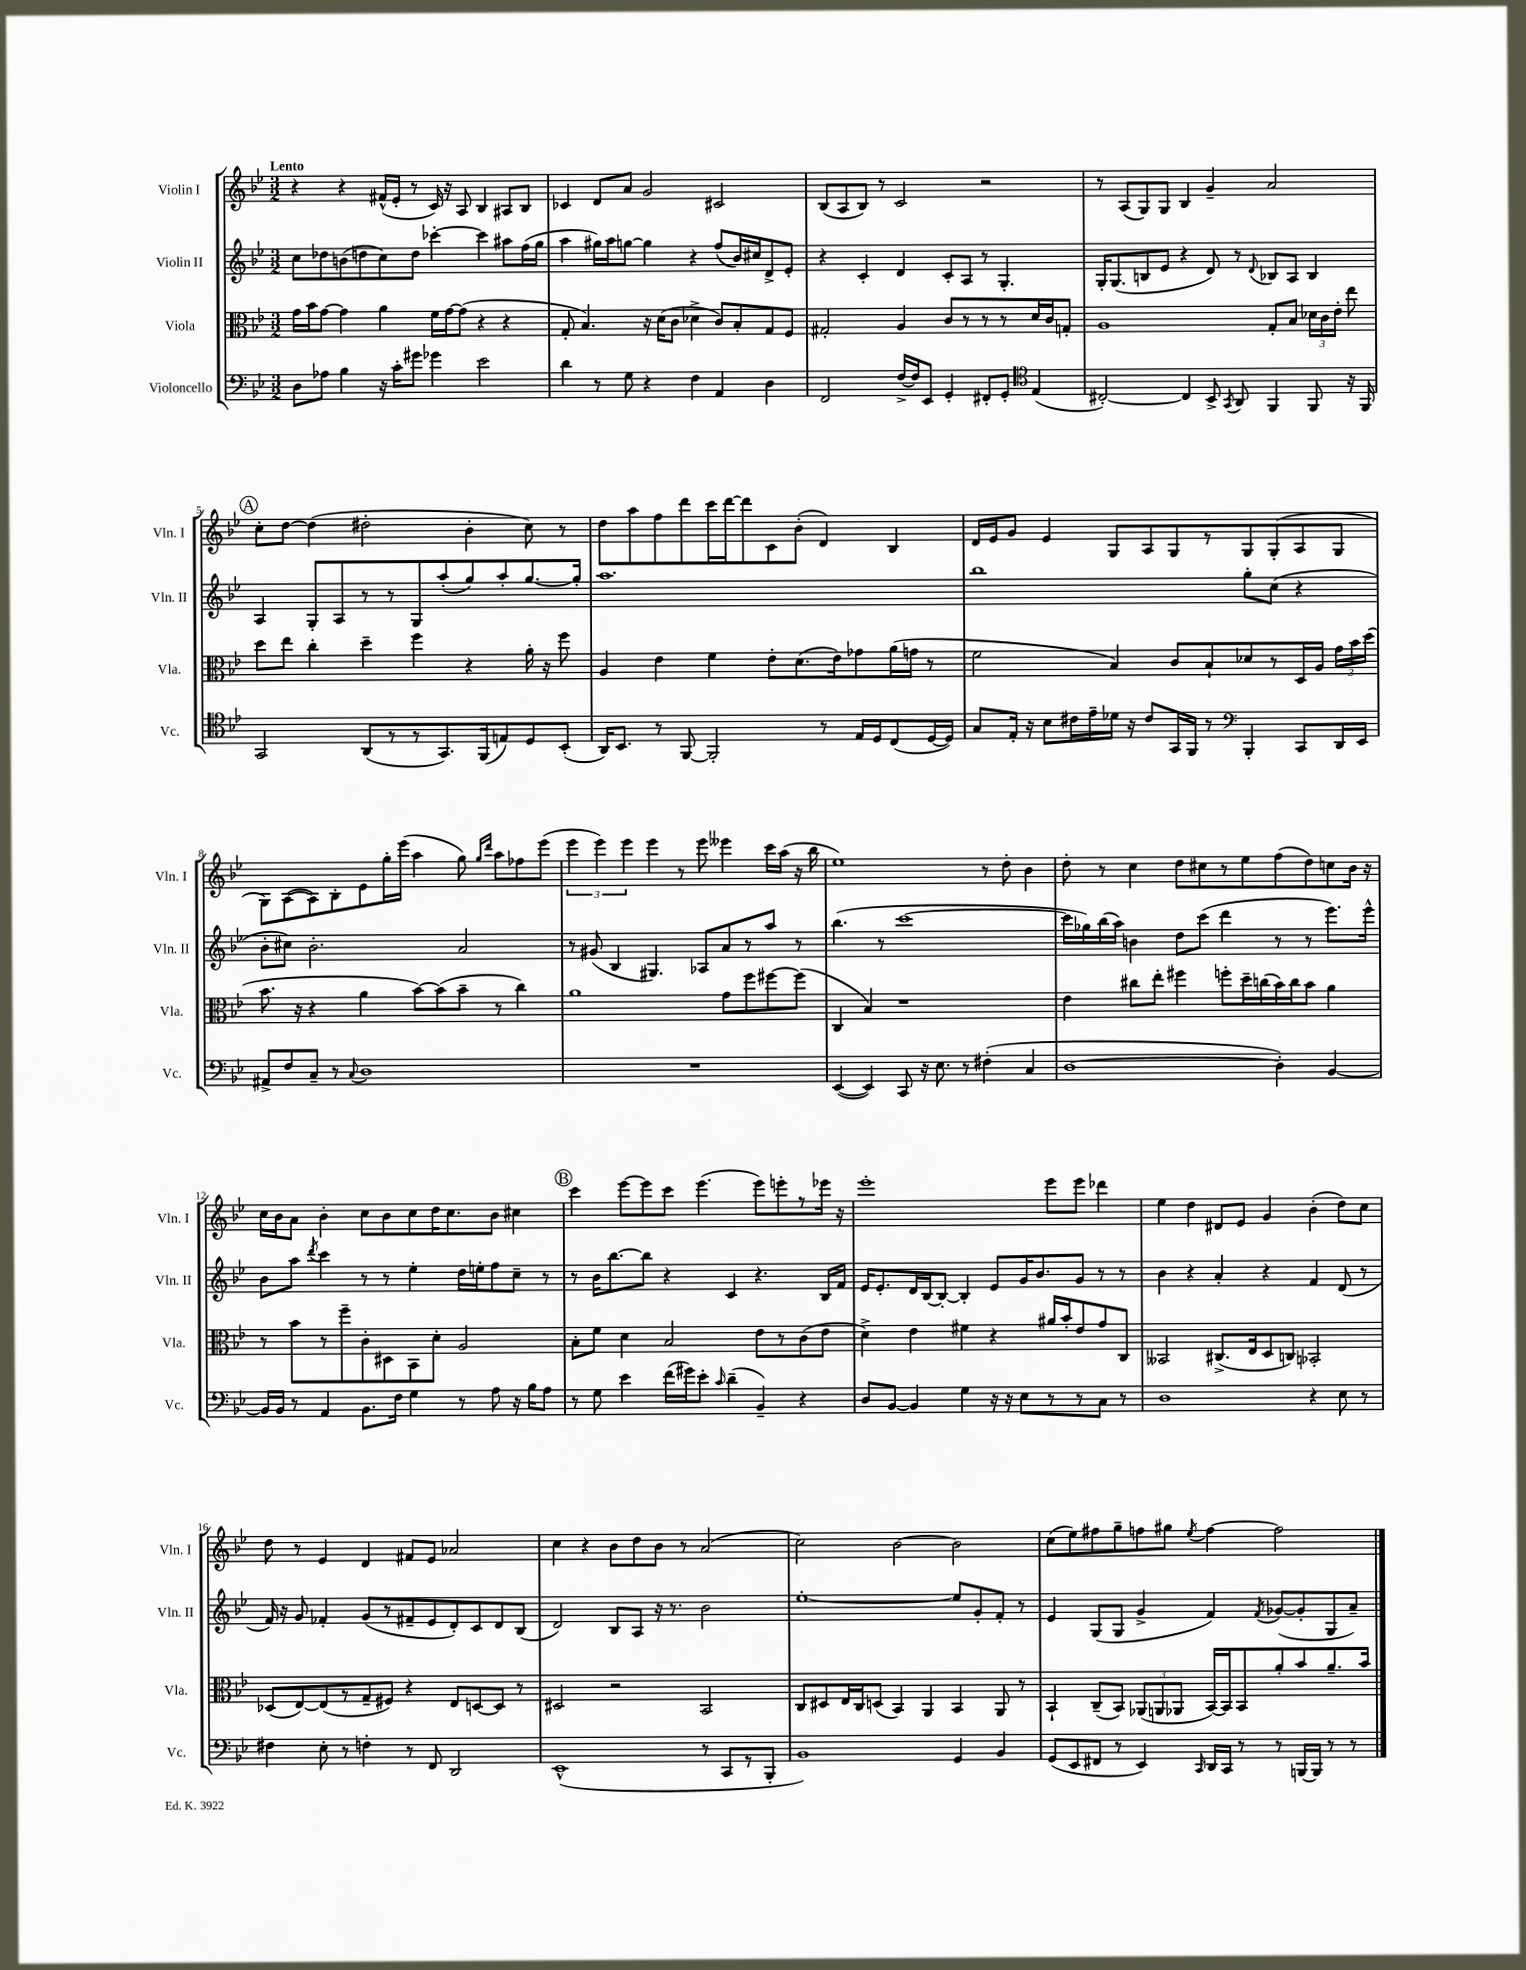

**kern	**kern	**kern	**kern
*part4	*part3	*part2	*part1
*staff4	*staff3	*staff2	*staff1
*I"Violoncello	*I"Viola	*I"Violin II	*I"Violin I
*I'Vc.	*I'Vla.	*I'Vln. II	*I'Vln. I
*clefF4	*clefC3	*clefG2	*clefG2
*k[b-e-]	*k[b-e-]	*k[b-e-]	*k[b-e-]
*M3/2	*M3/2	*M3/2	*M3/2
=1	=1	=1	=1
!	!	!	!LO:TX:a:B:t=Lento
8D\L	16g\LL	8cc\L	4r
.	16b-\J	.	.
8A-X\J	[8g\J	8dd-X\	.
4B-\	4g\]	(8bn\	4r
.	.	8ddn\	.
16r	4a\	8cc\)	(16f#X^^/LL
16c'\KL	.	.	16e-'/JJ
8g#X\J	.	8dd\J	8r
4g-X\	16f\LL	[4ccc-X'\	16c/)
.	[16g\J	.	16r
.	(8g\J]	.	8A/
2e-\	4r	4ccc-\]	4B-/
.	4r	8aa#X\L	8A#X/L
.	.	(16ff\L	8B-/J
.	.	16gg\JJ	.
=2	=2	=2	=2
4d\	8G'/	4aa\	4c-X/
.	4.B-/)	.	.
8r	.	16gg#X\LL)	8d/L
.	.	16aa\J	.
8G\	.	[8ggn\J	8a/J
4r	16r	4gg\]	2g/
.	(16d\KL	.	.
.	8c\J	.	.
4F\	4d-X^\	4r	.
4AA/	8c/L)	(8ff/L	2c#X/
.	8B-'/	16b-/L)	.
.	.	16cc#X/J	.
4D\	8G/	8d^/	.
.	8F/J	8e-'/J	.
=3	=3	=3	=3
2FF/	2G#X'/	4r	(8B-/L
.	.	.	8A/
.	.	4c'/	8B-/J)
.	.	.	8r
[16F^/LL	4A/	4d/	2c/
16F/J]	.	.	.
8EE-/J	.	.	.
4GG'/	8c/L	8c'/L	.
.	8r	8A/J	.
8FF#X'/L	8r	8r	2r
8GG'/J	8r	4.G'/	.
*clefC4	*	*	*
(4E-/	16d/L	.	.
.	16c/J	.	.
.	8Gn'/J	.	.
=4	=4	=4	=4
[2C#X'/)	1A	16G'/KL	8r
.	.	(8.G/	.
.	.	.	(8A/L
.	.	8Bn/	8G/)
.	.	8e-/J	8G/J
4C#/]	.	4r	4B-/
8BB-^/	.	8d/)	4g~/
8qGG/	.	.	.
8AA/	.	8r	.
.	.	8qqd/	.
4FF/	8G'/L	8B-X/L	2a/
.	8B-/J	8A/J	.
8FF/	24d-X\LL	4B-/	.
.	24c\	.	.
.	24e-'\JJ	.	.
16r	8ee-\	.	.
16FF/	.	.	.
!!LO:LB:g=z
!!LO:REH:place=s1:t=A
=5	=5	=5	=5
2GG/	8dd\L	4A/	8cc'\L
.	8ee-\J	.	[8dd\J
.	4cc'\	8G'/L	(4dd\]
.	.	8A/	.
(8AA/L	4dd~\	8r	2dd#X'\
8r	.	8r	.
8r	4ff\	8G/	.
8.GG/)	.	(8aa'/	.
.	4r	8gg/)	4b-'\
(16FF/k	.	.	.
8En/)	.	8aa'/	.
8D/	16a'\	[8.gg/	8cc\)
.	16r	.	.
(8BB-'/J	8ff\	.	8r
.	.	16gg'/Jk]	.
=6	=6	=6	=6
16AA/KL)	4A/	1.aa	8dd\L
8.BB-/J	.	.	.
.	.	.	8aa\
8r	4e-\	.	8ff\
[8FF/	.	.	8ddd\
2FF'/]	4f\	.	16ccc\L
.	.	.	[16ddd\J
.	.	.	8ddd\]
.	8e-'\L	.	8c\
.	(8.d\	.	(8b-'\J
8r	.	.	4d/)
.	16e-\k)	.	.
16E-/LL	8g-X\	.	.
16D/J	.	.	.
(8C/	(16a\L	.	4B-/
.	16gn\JJ	.	.
[16D/L	8r	.	.
16D/JJ])	.	.	.
=7	=7	=7	=7
8G/L	2f\	1bb-	16d/LL
.	.	.	16e-/J
16E-'/Jk	.	.	8g/J
16r	.	.	.
8B-\L	.	.	4e-/
16c#X\L	.	.	.
16e-~\	.	.	.
16d-X\JJ	4B-/)	.	8G/L
16r	.	.	.
8c#/L	.	.	8A/
16GG/L	8c/L	.	8G/
16FF/JJ	.	.	.
8r	8B-`/	.	8r
*clefF4	*	*	*
4BBB-'/	8d-X/	8gg'\L	8G/
.	8r	(8cc\J	(8G'/
8CC/L	16D/L	4r	8A/
.	16A/JJ	.	.
16DD/L	24g\LL	.	8G/J
.	24b-\	.	.
16EE-/JJ	.	.	.
.	(24dd\JJ	.	.
!!LO:LB:g=z
=8	=8	=8	=8
8AA#X^/L	8.b-\	8b-'\L	8G\L)
8F/	.	8cc#X\J)	([8A\
.	16r	.	.
8C~/J	4r	2.b-'\	8A\])
8r	.	.	8B-'\
8qqC/	.	.	.
1D	4a\	.	8e-\
.	.	.	16gg'\L
.	.	.	(16eee-\JJ
.	[8b-\L)	.	4aa\
.	(8b-\]	.	.
.	8b-~\J	2a/	8gg\)
.	.	.	16qqgg/LL
.	.	.	16qqddd/JJ
.	8r	.	8aa\L
.	4cc\)	.	8ff-X\
.	.	.	(8eee-\J
=9	=9	=9	=9
1.r	1a	8r	6eee-\
.	.	(8g#X/	.
.	.	.	6eee-\)
.	.	4B-/	.
.	.	.	6eee-\
.	.	4.G#X/)	4eee-\
.	.	.	8r
.	.	8A-X/L	8eee-\
.	8g\L	8a/	4eee--X\
.	8ff\	8r	.
.	[8ff#X\	8aa/J	16ccc\LL
.	.	.	(16aa\JJ
.	(8ff#\J]	8r	16r
.	.	.	16bb-\
=10	=10	=10	=10
([4EE-/	4C/	(4.bb-\	1ee-)
4EE-/])	4B-/)	.	.
.	.	8r	.
8CC/	1r	[1ccc	.
16r	.	.	.
8.E-\	.	.	.
8r	.	.	.
(4F#X'\	.	.	8r
.	.	.	8dd'\
4C/	.	.	4b-\
=11	=11	=11	=11
[1D	4e-\	16ccc\LL]	8dd'\
.	.	16gg-X\)	.
.	.	(16bb-\	8r
.	.	16aa\JJ)	.
.	8cc#X\L	4bn\	4cc\
.	8ee-'\J	.	.
.	4ff#X\	8dd\L	8dd\L
.	.	(8ccc\J	8cc#X\
.	8ffn'\L	4ddd\	8r
.	16dd~\L	.	8ee-\
.	(16ccn\	.	.
4D'\])	16b-\)	8r	(8ff\
.	16cc\J	.	.
.	8b-\J	8r	8dd\)
[4BB-/	4a\	8.eee-\L)	8ccn\
.	.	.	16b-\Jk
.	.	16eee-^^\Jk	16r
!!LO:LB:g=z
=12	=12	=12	=12
16BB-/LL]	8r	8b-\L	16cc\LL
16BB-/JJ	.	.	16b-\J
8r	8b-\L	8aa\J	8a\J
.	.	8qddd/	.
4AA/	8r	4ccc\	4b-'\
.	8ff~\	.	.
8.BB-\L	8c'\	8r	8cc\L
.	8D#X\	8r	8b-\
16F\Jk	.	.	.
4G\	8BB-\	4ee-'\	8cc\
.	8d'\J	.	16dd\K
.	.	.	8.cc\
8r	2A/	16dd\LL	.
.	.	16een'\J	.
8A\	.	8ff\	8b-\J
16r	.	8cc~\J	4cc#X\
16B-\KL	.	.	.
8A\J	.	8r	.
!!LO:REH:place=s1:t=B
=13	=13	=13	=13
8r	8B-'\L	8r	4ccc\
8G\	8f\J	16b-\KL	.
.	.	[8.bb-\	.
4e-\	4d\	.	[8eee-\L
.	.	8bb-\J]	8eee-\]
(16f\LL	2B-/	4r	8ccc\J
16g#X\J)	.	.	.
8e-'\J	.	.	(4.eee-\
16qqc/	.	.	.
(4d~\	.	4c/	.
4BB-~/)	8e-\L	4.r	8eee-\L)
.	8r	.	8eeen'\
4r	(8c\	.	8r
.	8e-\J	16B-/LL	16eee-X\Jk
.	.	16f/JJ	16r
=14	=14	=14	=14
8D/L	4d^\)	16e-/KL	1eee-'
.	.	8.e-'/	.
[8BB-/J	.	.	.
4BB-/]	4e-\	16d/L	.
.	.	[16B-/J	.
.	.	8B-'/J_	.
4G\	4f#X\	4B-'/]	.
16r	4r	8e-/L	.
16r	.	.	.
8E-\L	.	16g/K	.
.	.	8.b-/	.
8r	16a#X/LL	.	8eee-\L
.	16b-'/J	.	.
8r	8e-/	8g/J	8eee-\J
8C\J	8g/	8r	4ddd-X\
8r	8C/J	8r	.
=15	=15	=15	=15
1D	2BB--X/	4b-\	4ee-\
.	.	4r	4dd\
.	(8.C#X^/L	4a'/	8d#X/L
.	.	.	8e-/J
.	16E-/k	.	.
.	8D/	4r	4g/
.	8Cn/J)	.	.
4r	2BB-X'/	4f/	(4b-'\
8E-\	.	(8d/	8dd\L)
8r	.	8r	8cc\J
!!LO:LB:g=z
=16	=16	=16	=16
4F#X\	(8D-X/L	16f/)	8dd\
.	.	16r	.
.	[8E-/)	8g/	8r
8E-'\	(8E-/]	4f-X'/	4e-/
8r	8r	.	.
4Fn'\	8G~/	(8g/L	4d/
.	8F#X/J)	8r	.
8r	4r	8f#X~/	8f#X/L
8FF/	.	8e-/	8e-/J
2DD/	8E-/L	8d'/)	2a-X/
.	[8Dn/	8c/	.
.	8D/J]	8d/	.
.	8r	(8B-/J	.
=17	=17	=17	=17
(1EE-^^	2D#X/	2d/)	4cc\
.	.	.	4r
.	2r	8B-/L	8b-\L
.	.	8A/J	8dd\
.	.	16r	8b-\J
.	.	8.r	.
.	.	.	8r
8r	2BB-/	2b-\	(2a/
8CC/L	.	.	.
8r	.	.	.
8BBB-'/J	.	.	.
=18	=18	=18	=18
1BB-)	8C/L	[1ee-'	2cc\)
.	8D#X/	.	.
.	16E-/L	.	.
.	16C/J	.	.
.	(8Dn/J	.	.
.	4BB-/)	.	[2b-\
.	4AA/	.	.
4GG/	4BB-/	8ee-/L]	2b-\]
.	.	8g'/	.
4BB-/	8AA/	8f'/J	.
.	8r	8r	.
=19	=19	=19	=19
(8GG/L	4BB-`/	4e-/	(8cc\L
8EE-/	.	.	8ee-\)
8FF#X/J	(8C~/L	(8G/L	8ff#X\
8r	8BB-/J)	8G/J	8gg~\
4EE-/)	(12AA-X/L	4g^/	8ffn\
.	12AAn/	.	.
.	.	.	8gg#X\J
.	12AA-X/J	.	.
16qqCC/	.	.	8qee-/
16DD/LL	[16BB-/LL)	4f/)	[4ff\
16CC/JJ	16BB-/J]	.	.
8r	8BB-/	.	.
.	.	8qf/	.
8r	8a'/	([8g-X/L	2ff\]
[16BBBn/LL	8b-/	8g-'/]	.
16BBB/JJ]	.	.	.
8r	8.a~/	8G/	.
8r	.	8a~/J)	.
.	16b-/Jk	.	.
==	==	==	==
*-	*-	*-	*-
